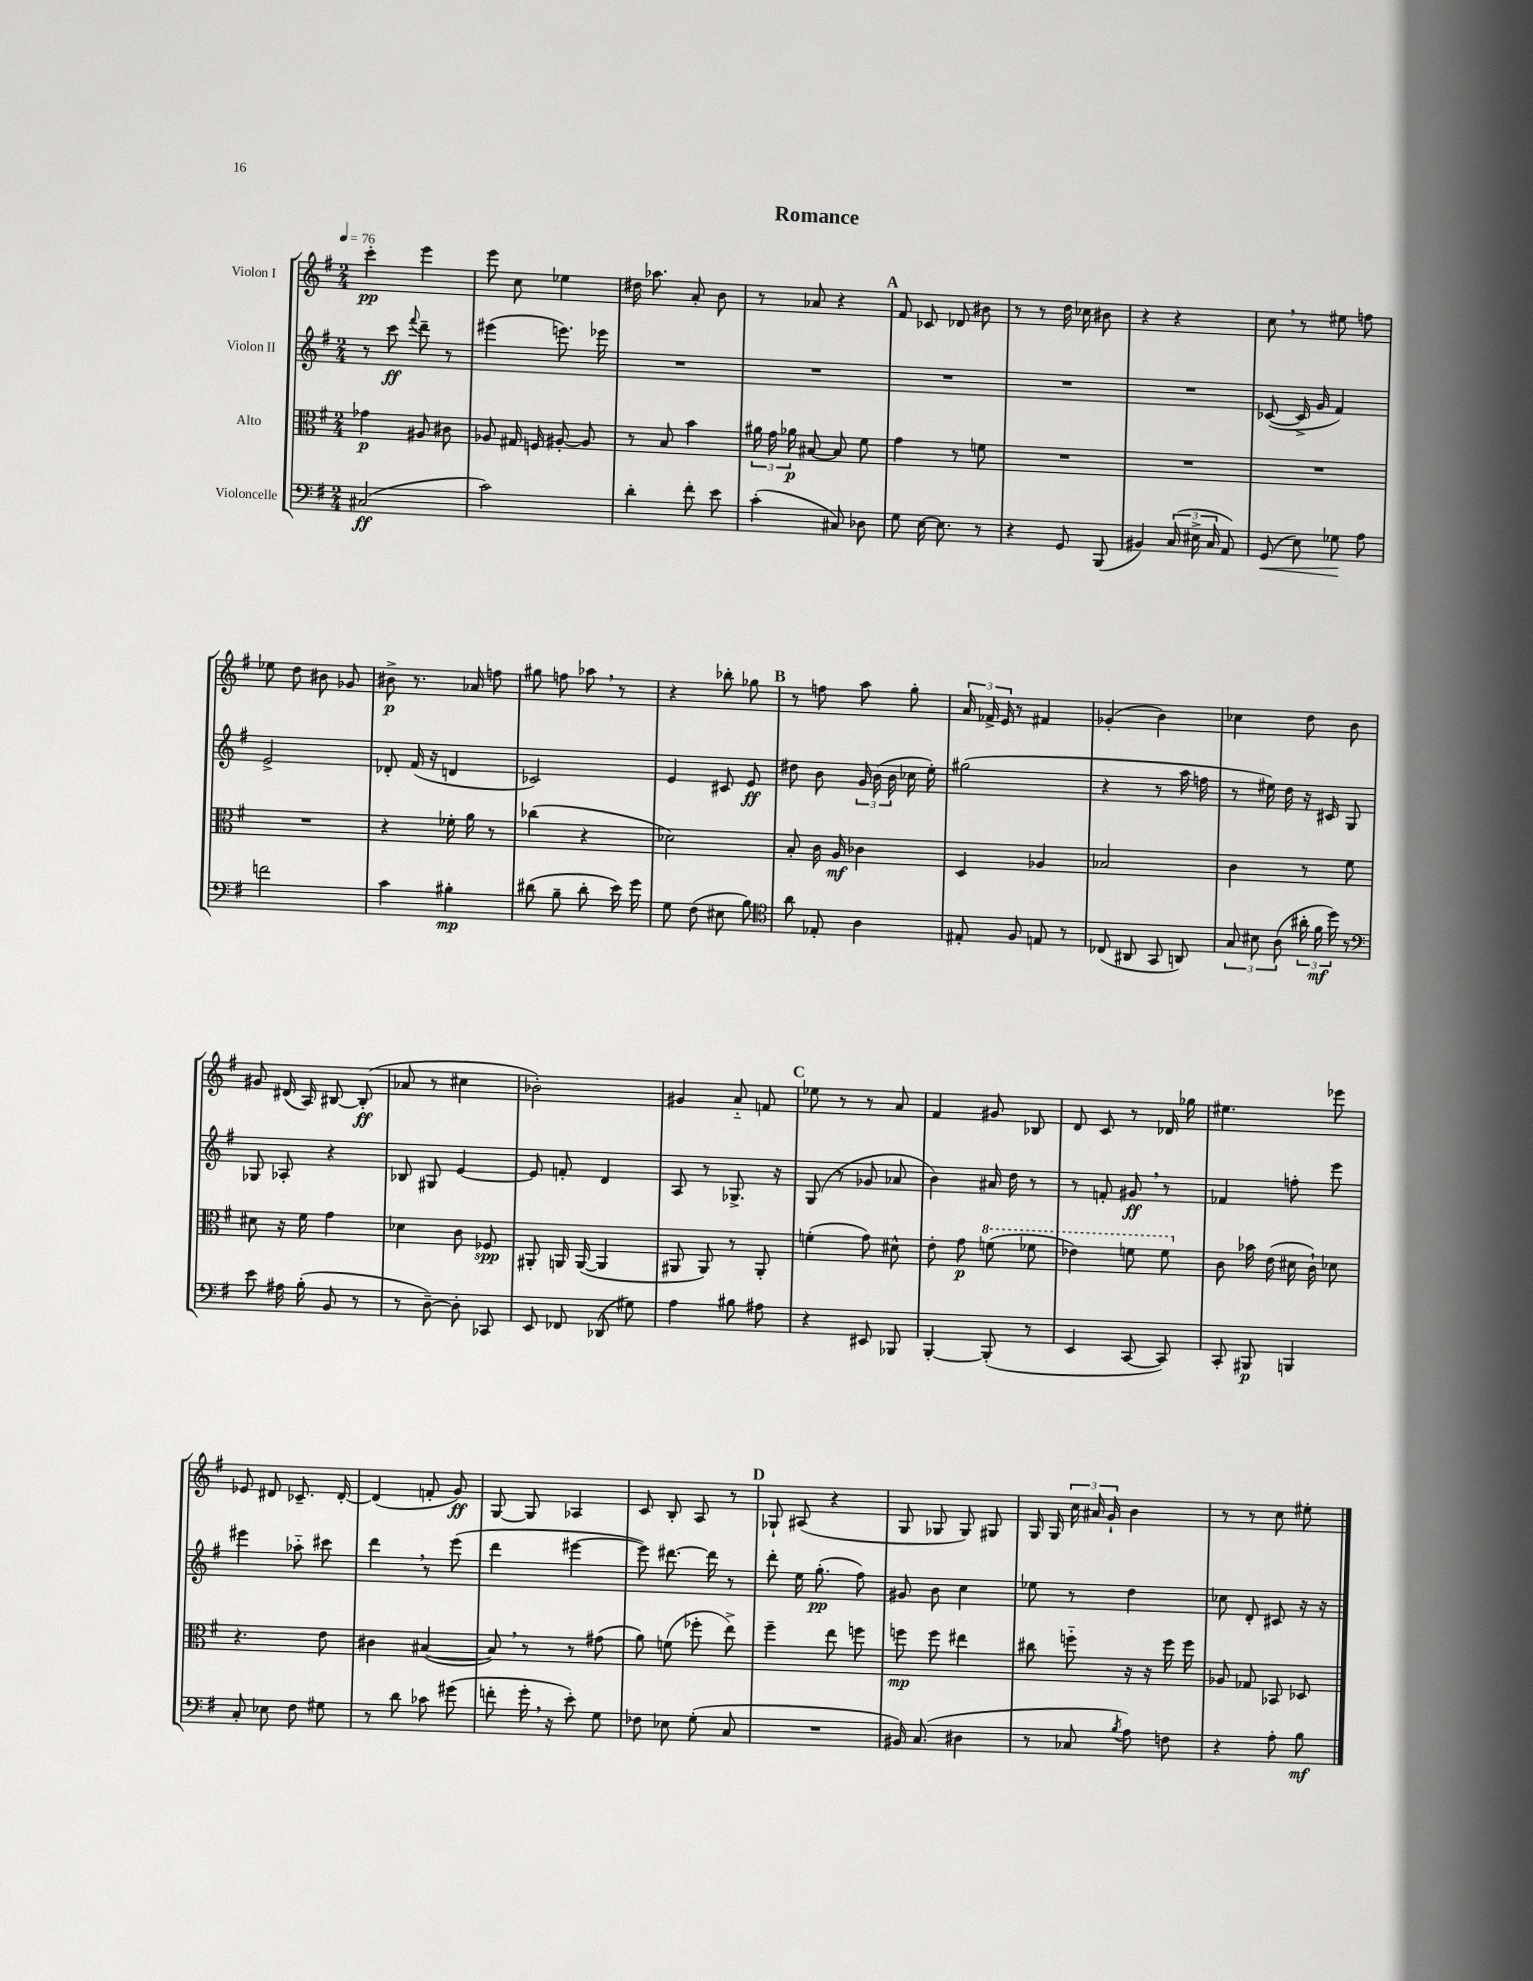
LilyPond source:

\header { title = "Romance" }
<<
\new StaffGroup <<
\new Staff = "s0" \with { instrumentName = "Violon I" } {
    \clef treble \key g \major \numericTimeSignature \time 2/4 \tempo 4 = 76
    \autoBeamOff c'''4-.\pp e'''4 |
    e'''8 c''8 ees''4 |
    dis''16 aes''8. a'8-. b'8 |
    r8 aes'8 r4 |
    \mark \markup { \bold "A" } fis'8 ces'8 des'8 bis'8 |
    r8 r8 d''16 ces''16 bis'8 |
    r4 r4 |
    c''8 \breathe r8 eis''8 f''8 |
    ees''8 d''8 bis'8 ges'8 |
    bis'8->\p r8. aes'16 f''8 |
    gis''8 f''8 aes''8 \breathe r8 |
    r4 bes''8-. ges''8 |
    \mark \markup { \bold "B" } r8 f''8 a''8 g''8-. |
    \tuplet 3/2 { a'16 fes'16-> e'16 } r8 fis'4 |
    ges'4-.( b'4) |
    ces''4 d''8 b'8 |
    gis'8 dis'16( a16) bis8~ bis8-.\ff( |
    aes'8 r8 cis''4 |
    bes'2-.) |
    gis'4 a'8-_ f'8 |
    \mark \markup { \bold "C" } ees''8 r8 r8 a'8 |
    fis'4 gis'8 bes8 |
    d'8 c'8 r8 des'16 ges''16 |
    eis''4. ees'''8 |
    ees'8 dis'8 ces'8.-- dis'16~-. |
    dis'4( f'8-. g'8\ff) |
    g8~ g8 aes4 |
    c'8 b8-. a8 r8 |
    \mark \markup { \bold "D" } ges8-! ais8( r4 |
    g8 ges8 ges8) gis8 |
    g16 g16 \tuplet 3/2 { c''16 ais'16 g'16-! } b'4 |
    r8 r8 c''8 eis''8-. \bar "|." |
}
\new Staff = "s1" \with { instrumentName = "Violon II" } {
    \clef treble \key g \major \numericTimeSignature \time 2/4
    \autoBeamOff r8 c'''8\ff \appoggiatura { fis'''8 } d'''8-- r8 |
    eis'''4( e'''8.) ees'''16 |
    R2 |
    R2 |
    \mark \markup { \bold "A" } R2 |
    R2 |
    R2 |
    ces'8~( ces'16-> g'16 fis'4) |
    e'2-> |
    des'8-. fis'16( r16 d'4 |
    ces'2) |
    e'4 cis'8 e'8\ff |
    \mark \markup { \bold "B" } dis''8 b'8 \tuplet 3/2 { g'16 b'16( b'16 } ces''16 e''16-.) |
    gis''2( |
    r4 r8 a''16 f''16 |
    r8 eis''16) d''16 r16 cis'16 g8 |
    ges8 aes8-. r4 |
    bes8 gis8 e'4~ |
    e'8 f'8-. d'4 |
    a8 r8 ges8.-> r16 |
    \mark \markup { \bold "C" } g8( r8 ges'8 aes'8 |
    b'4) ais'16 d''16 r8 |
    r8 f'8-. gis'8\ff \breathe r8 |
    fes'4 f''8-. e'''8 |
    eis'''4 aes''8-_ cis'''8 |
    d'''4 \breathe r8 e'''8( |
    d'''4 eis'''4~ |
    eis'''8) dis'''8.~ dis'''16 r8 |
    \mark \markup { \bold "D" } d'''8-. e''16 g''8.-.\pp( fis''8) |
    gis'8 b'8 c''4 |
    ees''8 r8 d''4 |
    ces''8 d'8-. cis'8 r16 r16 \bar "|." |
}
\new Staff = "s2" \with { instrumentName = "Alto" } {
    \clef alto \key g \major \numericTimeSignature \time 2/4
    \autoBeamOff ges'4\p ais8 cis'8 |
    aes8 gis16 f16 ais8~-. ais8 |
    r8 b8 b'4 |
    \tuplet 3/2 { ais'16 g'16 aes'16\p } bis8~ bis8 fis'8 |
    \mark \markup { \bold "A" } g'4 r8 f'8 |
    R2 |
    R2 |
    R2 |
    R2 |
    r4 fes'16-. a'16 r8 |
    ces''4( r4 |
    des'2) |
    \mark \markup { \bold "B" } b8-. c'16 a16\mf ces'4 |
    d4 aes4 |
    bes2 |
    c'4 r8 fis'8 |
    dis'8 r16 fis'16 g'4 |
    des'4 c'8 fes8\spp |
    ais,8-. a,16 a,16~( a,4 |
    ais,8 ais,8) r8 ais,8-. |
    \mark \markup { \bold "C" } f'4-.( g'8) dis'8-^ |
    e'8-. g'8\p \ottava #1 f''8( fes''8 |
    ees''4) f''8 f''8 \ottava #0 |
    c'8 bes'16 e'16( dis'16 c'16-!) des'8 |
    r4. e'8 |
    cis'4 bis4~( |
    bis8) \breathe r8 r8 gis'8( |
    a'8) f'8( fes''8-. e''8->) |
    \mark \markup { \bold "D" } fis''4-- e''8 f''8 |
    f''8\mp f''8 eis''4 |
    cis''8 f''8-_ r16 r16 f''16 f''16 |
    aes8 ges8 bes,8 des8 \bar "|." |
}
\new Staff = "s3" \with { instrumentName = "Violoncelle" } {
    \clef bass \key g \major \numericTimeSignature \time 2/4
    \autoBeamOff cis2\ff( |
    c'2) |
    d'4-. fis'8-. e'8 |
    c'4-.( cis8) des8 |
    \mark \markup { \bold "A" } g8 e16~ e8. r8 |
    r4 g,8 b,,8( |
    bis,4) \tuplet 3/2 { c16( eis16-> c16 } a,8) |
    g,8\<( e8) ges8\! a8 |
    f'2 |
    c'4 bis4-.\mp |
    dis'8( b8-- dis'8-. e'16) g'16 |
    g8 fis8( eis8 b8) |
    \mark \markup { \bold "B" } \clef tenor a'8 ees8-. a4 |
    eis8-. fis8 e8 r8 |
    ces8( ais,8 g,8 a,8) |
    \tuplet 3/2 { g8 bis8 a8( } \tuplet 3/2 { ais'16-. fis'16\mf d''16) } r8 |
    \clef bass e'8 ais16 b16-.( b,8 r8 |
    r8 d8~--) d8-. ces,8 |
    e,8 fes,8 des,8( gis8) |
    a4 bis8 ais8 |
    \mark \markup { \bold "C" } r4 eis,8 bes,,8 |
    b,,4~-. b,,8-.( r8 |
    e,4 c,8~ c,8) |
    c,8-. bis,,8\p b,,4 |
    c8-. ees8 fis8 gis8 |
    r8 d'8 ces'8 gis'8( |
    f'8-. g'16-. \breathe r16 e'8-.) g8 |
    fes8 ees8 g8-.( c8 |
    \mark \markup { \bold "D" } R2 |
    bis,16) c8.( dis4 |
    r8 ces8 \acciaccatura { b8 } a8) f8 |
    r4 a8-. b8\mf \bar "|." |
}
>>
>>
\layout { \context { \Score \remove "Bar_number_engraver" } }
